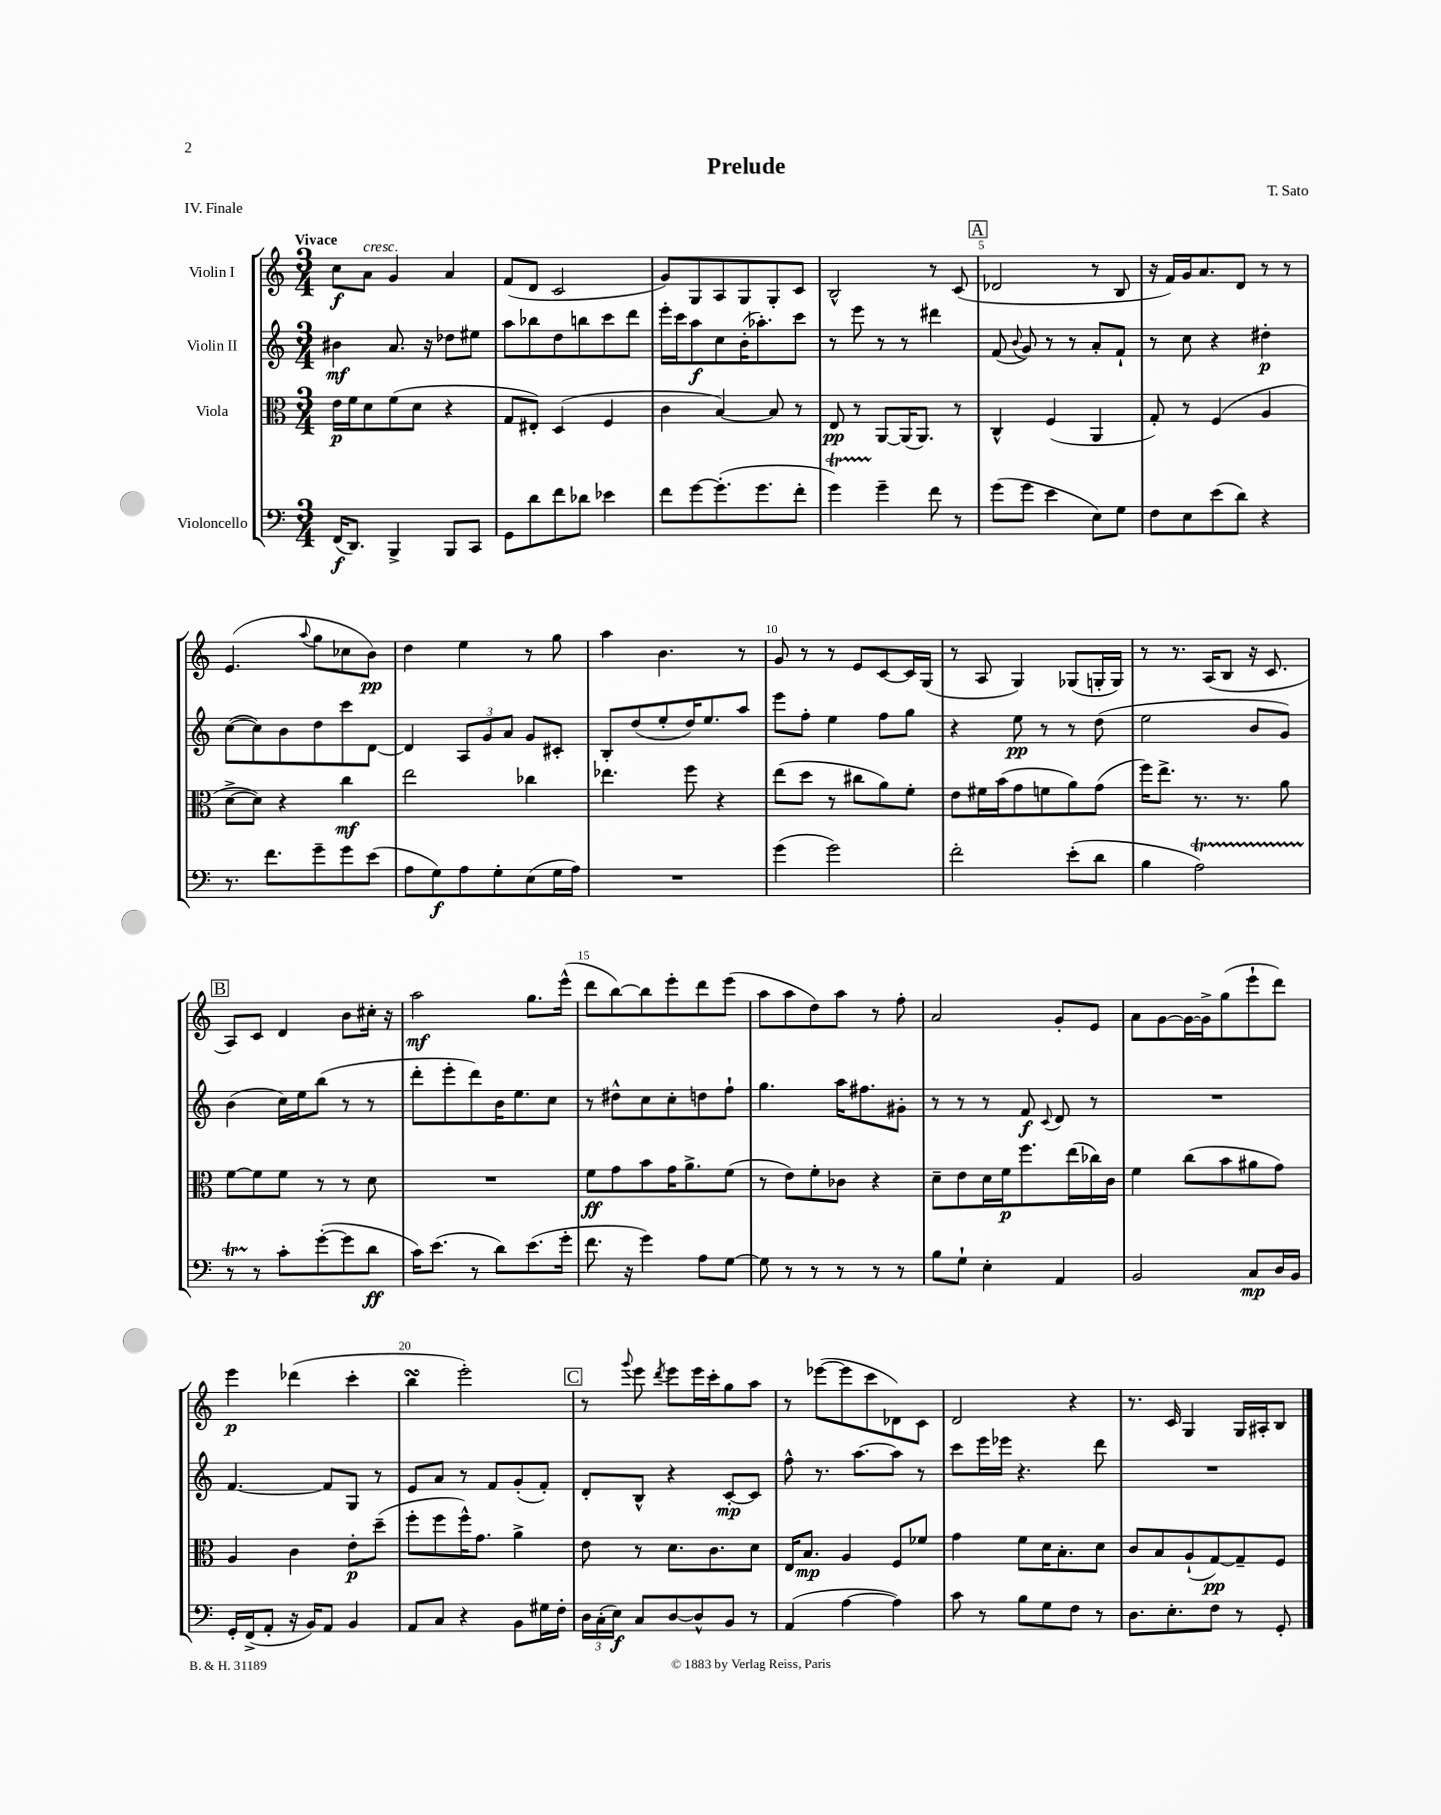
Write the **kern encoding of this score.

**kern	**kern	**kern	**kern
*staff4	*staff3	*staff2	*staff1
*clefF4	*clefC3	*clefG2	*clefG2
*k[]	*k[]	*k[]	*k[]
*M3/4	*M3/4	*M3/4	*M3/4
(16FF	16e	4b#	8cc
8.DD)	16f	.	.
.	8d	.	8a
4BBB^	(8f	8.a	4g
.	8d	.	.
.	.	16r	.
8BBB	4r	8dd-	4a
8CC	.	8ee#	.
=	=	=	=
8GG	8G	8aa	(8f
8d	8E#')	8bb-	8d
8f	(4D	8dd	2c
8d-	.	8bb	.
4e-	4F	8ccc	.
.	.	8ddd	.
=	=	=	=
8f	4c	16eee'	8g)
.	.	16ccc	.
[8g	.	8aa	8G
(8.g']	[4B)	8cc	8A
.	.	(16b'	8G
8.g	.	8.aa-')	.
.	8B]	.	8G'
8f'	8r	8ccc	8c
=	=	=	=
4g)	8E	8r	2B^^
.	8r	8eee	.
4g~	[8AA	8r	.
.	(16AA]	8r	.
.	8.AA)	.	.
8f	.	4ddd#	8r
8r	8r	.	(8c
=	=	=	=
(8g	4C^^	(8f	2d-
.	.	8qqb	.
8g	.	8g)	.
4e	(4F	8r	.
.	.	8r	.
8E)	4AA	8a'	8r
8G	.	8f`	8B
=	=	=	=
8F	8G')	8r	16r
.	.	.	16f)
8E	8r	8cc	16g
.	.	.	8.a
(8e	(4F	4r	.
8d)	.	.	8d
4r	4A	4dd#'	8r
.	.	.	8r
=	=	=	=
8.r	[8d^	([8cc	(4.e
.	8d])	8cc])	.
8.f	.	.	.
.	4r	8b	.
.	.	.	8qqaa
8g~	.	8dd	8gg
8g	4cc	8ccc	8cc-
(8e	.	[8d	8b)
=	=	=	=
8A	2ee	4d]	4dd
8G)	.	.	.
8A	.	12A	4ee
.	.	12g	.
8G'	.	.	.
.	.	12a	.
(8E	4cc-	8g	8r
16G	.	8c#'	8gg
16A)	.	.	.
=	=	=	=
2.r	4.ee-	8B'	4aa
.	.	(8dd	.
.	.	8ee'	4.b
.	8ff	16dd)	.
.	.	8.ee	.
.	4r	.	.
.	.	8aa	8r
=	=	=	=
(4g	(8ee	8eee	8g
.	8dd	8ff'	8r
2g)	8r	4ee	8r
.	8cc#	.	8e
.	8a)	8ff	[8c
.	8f'	8gg	16c]
.	.	.	(16G
=	=	=	=
2f'	8e	4r	8r
.	16f#	.	8A
.	(16b	.	.
.	8g	8ee	4G)
.	8f	8r	.
(8e'	8a)	8r	(8G-
8d	(8g	(8dd	16G'
.	.	.	16G)
=	=	=	=
4B	16ff)	2ee	8r
.	8.ee^	.	.
.	.	.	8.r
2A)	8.r	.	.
.	.	.	(16A
.	.	.	8B
.	8.r	.	.
.	.	8b	16r
.	.	.	8.c
.	8a	8g)	.
=	=	=	=
8r	[8f	(4b	8A)
8r	8f]	.	8c
8c'	8f	16cc)	4d
.	.	16ee	.
([8g'	8r	(8bb	.
8g]	8r	8r	8b
8d	8d	8r	16cc#'
.	.	.	16r
=	=	=	=
16c)	2.r	8ddd'	2aa
(8.e	.	.	.
.	.	8eee'	.
8r	.	8ddd)	.
8d)	.	16b	.
.	.	8.ee	.
(8.e	.	.	8.gg
.	.	8cc	.
16g'	.	.	(16eee^^
=	=	=	=
8.f	8f	8r	8ddd
.	8g	8dd#^^	[8bb)
16r	.	.	.
4g)	8b	8cc	8bb]
.	16g	8cc'	8eee'
.	8.a^	.	.
8A	.	8dd	8ddd
[8G	(8f	8ff`	(8eee
=	=	=	=
8G]	8r	4.gg	8aa
8r	8e)	.	8aa
8r	8f'	.	8dd)
8r	8c-	16aa	8aa
.	.	8.ff#	.
8r	4r	.	8r
8r	.	8g#'	8ff'
=	=	=	=
8B	8d~	8r	2a
8G`	8e	8r	.
4E'	16d	8r	.
.	16f	.	.
.	8.ff	8f	.
.	.	8qqc	.
4AA	.	8d	8g'
.	(16ee	.	.
.	16cc-)	8r	8e
.	16c	.	.
=	=	=	=
2BB	4f	2.r	8a
.	.	.	[8g
.	(8cc	.	16g_
.	.	.	16g^]
.	8b	.	(8gg
8C	8a#	.	8eee`
16D	8g)	.	8ddd)
16BB	.	.	.
=	=	=	=
16GG'	4A	[4.f	4eee
(16FF^	.	.	.
8AA'	.	.	.
16r	4c	.	(4ddd-
16BB)	.	.	.
8AA	.	8f]	.
4BB	8e'	8G	4ccc'
.	(8dd~	8r	.
=	=	=	=
8AA	8ff'	8e	4bb
8C	8ff	8a	.
4r	16ff^^)	8r	2eee')
.	8.g	.	.
.	.	8f	.
8BB	4a^	(8g'	.
16G#	.	8f')	.
16F'	.	.	.
=	=	=	=
24D	8e	8d'	8r
(24C'	.	.	.
24E)	.	.	.
.	.	.	8qqggg
8C	8r	8B^^	8eee
.	.	.	8qddd
[8D	8.d	4r	8eee
8D^^]	.	.	16eee
.	8.c	.	16ccc'
8BB	.	[8c'	8gg
8r	8d	8c]	8aa
=	=	=	=
(4AA	16E	8ff^^	8r
.	8.B	.	.
.	.	8.r	([8eee-
[4A	4A	.	8eee-]
.	.	[8.aa	.
.	.	.	8ccc
4A])	8F	8aa]	8d-)
.	8f-	8r	8c
=	=	=	=
8c	4g	8ccc	2d
8r	.	16eee	.
.	.	16eee-	.
8B	8f	4.r	.
8G	16d	.	.
.	8.B'	.	.
8F	.	.	4r
8r	8d	8ddd	.
=	=	=	=
8.D	8c	2.r	8.r
.	8B	.	.
8.E'	.	.	16c
.	(8A`	.	4G
8F	[8G)	.	.
8r	8G~]	.	16G
.	.	.	16A#'
8GG'	8F	.	8B
==	==	==	==
*-	*-	*-	*-
